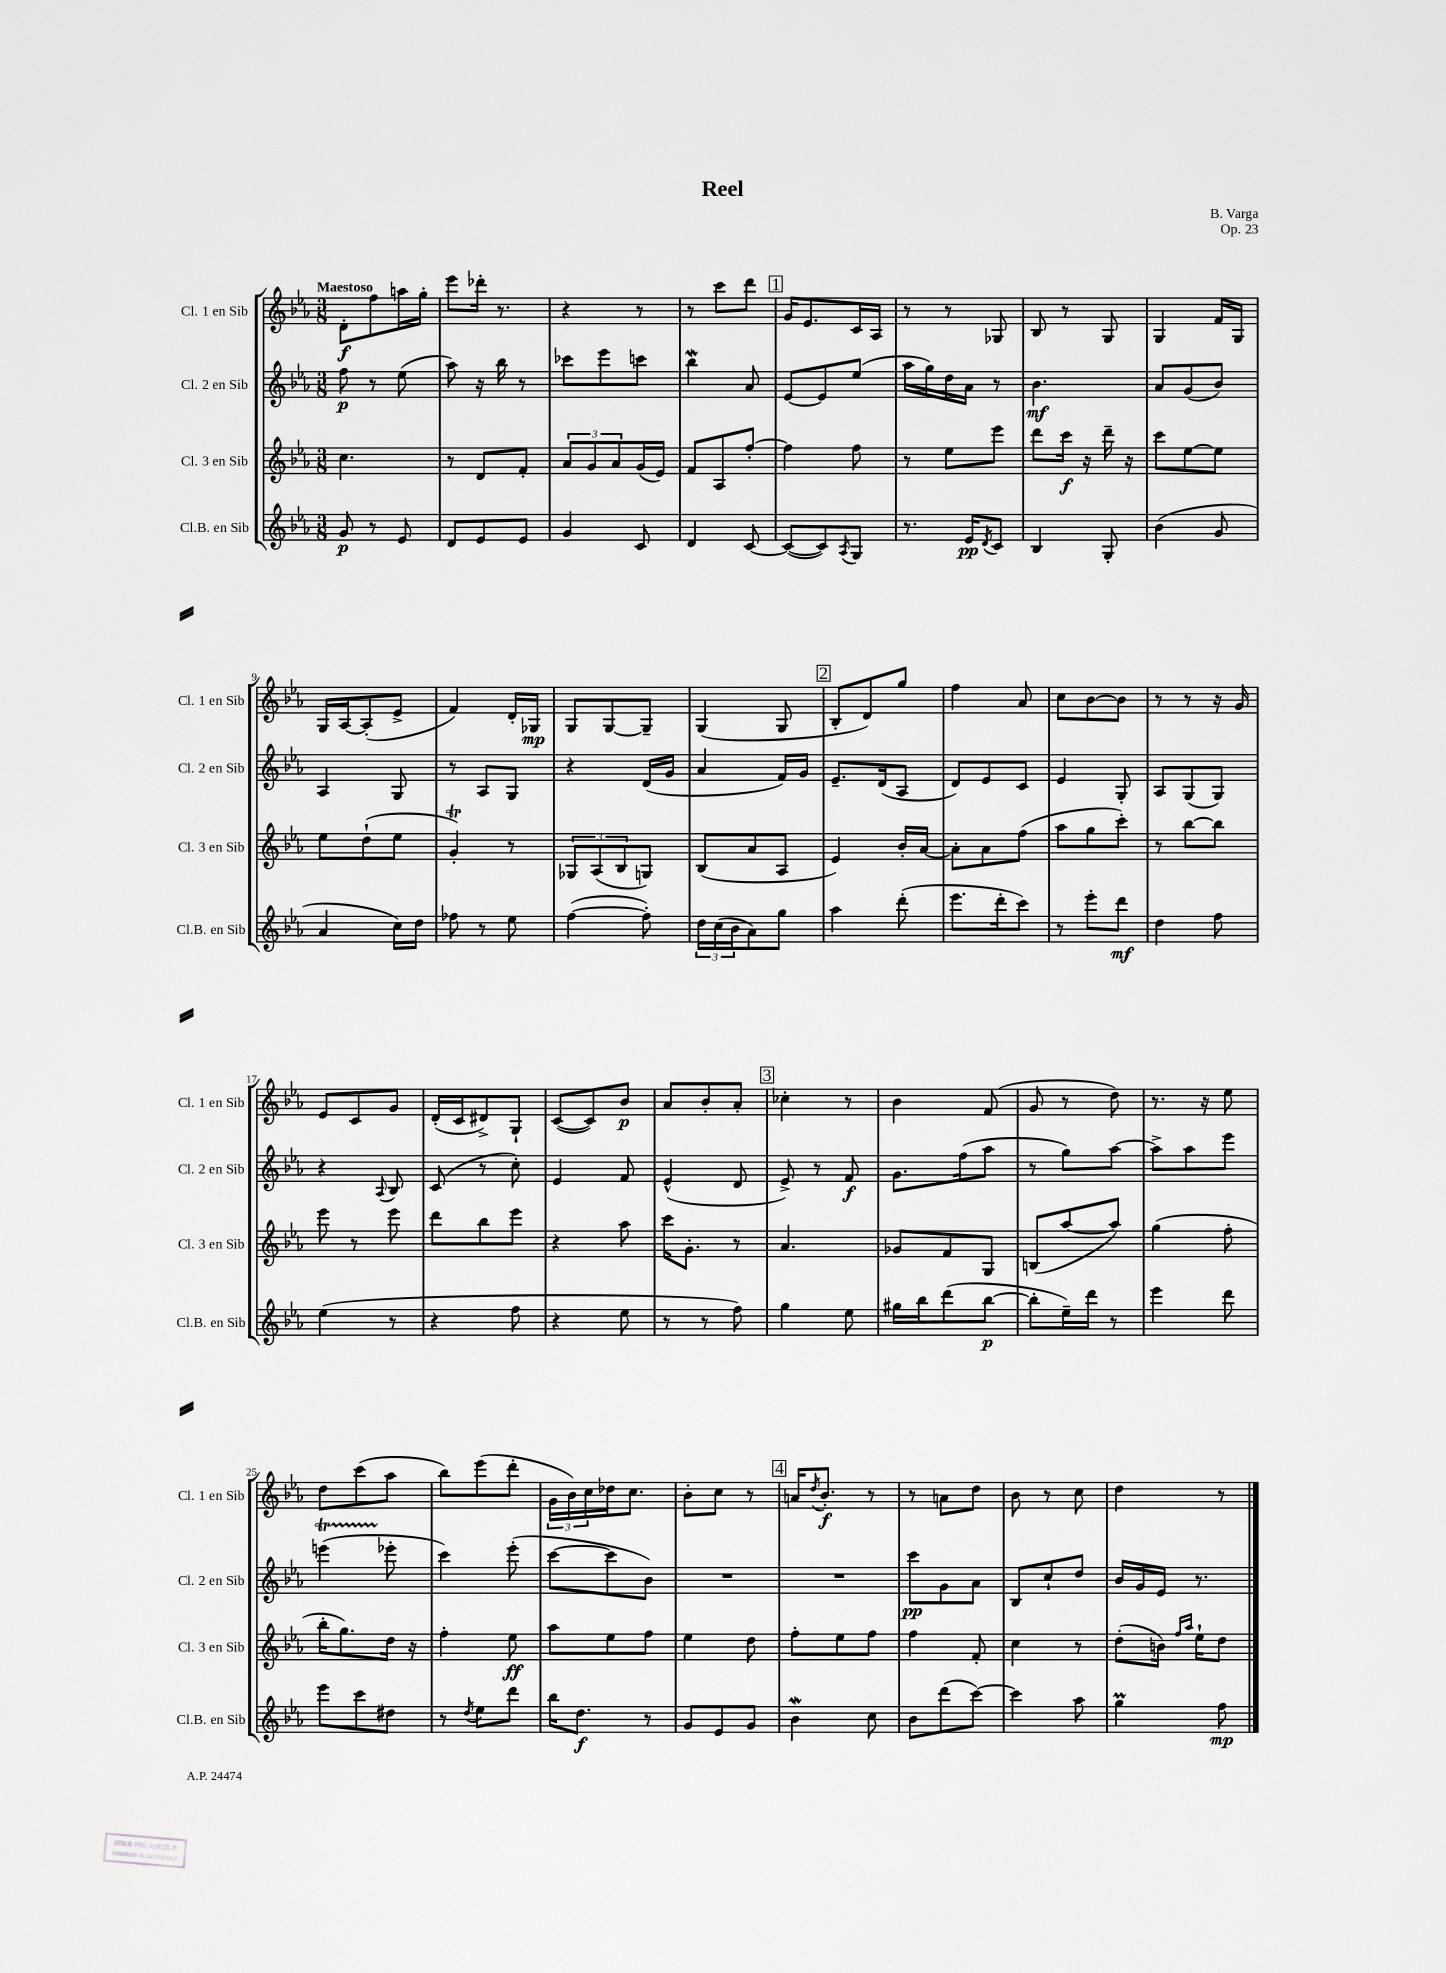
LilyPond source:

\header { title = "Reel" composer = "B. Varga" opus = "Op. 23" }
<<
\new StaffGroup <<
\new Staff = "s0" \with { instrumentName = "Cl. 1 en Sib" shortInstrumentName = "Cl. 1 en Sib" } {
    \clef treble \key ees \major \numericTimeSignature \time 3/8 \tempo "Maestoso"
    d'8-.\f f''8 a''16 g''16-. |
    ees'''8 des'''16-. r8. |
    r4 r8 |
    r8 c'''8 d'''8 |
    \mark \markup { \box "1" } g'16 ees'8. c'16 aes16 |
    r8 r8 ges8 |
    bes8 r8 g8 |
    g4 f'16 g16 |
    g16 aes16~ aes8-.( ees'8-> |
    f'4) d'16-. ges16\mp |
    g8 g8~ g8-- |
    g4( g8 |
    \mark \markup { \box "2" } bes8-. d'8) g''8 |
    f''4 aes'8 |
    c''8 bes'8~ bes'8 |
    r8 r8 r16 g'16 |
    ees'8 c'8 g'8 |
    d'16-.( c'16 dis'8->) g8-! |
    c'8~( c'8) bes'8\p |
    aes'8 bes'8-. aes'8-. |
    \mark \markup { \box "3" } ces''4-. r8 |
    bes'4 f'8( |
    g'8 r8 d''8) |
    r8. r16 ees''8 |
    d''8 c'''8( aes''8 |
    bes''8) ees'''8( d'''8-. |
    \tuplet 3/2 { g'16 bes'16) c''16 } des''16 c''8. |
    bes'8-. c''8 r8 |
    \mark \markup { \box "4" } a'16 \acciaccatura { d''8 } bes'8.-.\f r8 |
    r8 a'8 d''8 |
    bes'8 r8 c''8 |
    d''4 r8 \bar "|." |
}
\new Staff = "s1" \with { instrumentName = "Cl. 2 en Sib" shortInstrumentName = "Cl. 2 en Sib" } {
    \clef treble \key ees \major \numericTimeSignature \time 3/8
    f''8\p r8 ees''8( |
    aes''8) r16 bes''16 r8 |
    ces'''8 ees'''8 c'''8 |
    bes''4\mordent aes'8 |
    \mark \markup { \box "1" } ees'8~ ees'8 ees''8( |
    aes''16 g''16) d''16 aes'16 r8 |
    bes'4.\mf |
    aes'8 g'8( bes'8) |
    aes4 g8 |
    r8 aes8 g8 |
    r4 d'16( g'16 |
    aes'4 f'16) g'16 |
    \mark \markup { \box "2" } ees'8.-- d'16( aes8 |
    d'8) ees'8 c'8 |
    ees'4 g8-. |
    aes8 g8( g8) |
    r4 \appoggiatura { aes8 } bes8 |
    c'8( r8 c''8-.) |
    ees'4 f'8 |
    ees'4-^( d'8 |
    \mark \markup { \box "3" } ees'8->) r8 f'8\f |
    g'8. f''16( aes''8 |
    r8 g''8) aes''8~ |
    aes''8-> aes''8 ees'''8 |
    e'''4\startTrillSpan( ees'''8-.\stopTrillSpan |
    c'''4) ees'''8-.( |
    c'''8~ c'''8 bes'8) |
    R4. |
    \mark \markup { \box "4" } R4. |
    c'''8\pp g'8 aes'8 |
    bes8 c''8-! d''8 |
    bes'16 g'16 ees'16 r8. \bar "|." |
}
\new Staff = "s2" \with { instrumentName = "Cl. 3 en Sib" shortInstrumentName = "Cl. 3 en Sib" } {
    \clef treble \key ees \major \numericTimeSignature \time 3/8
    c''4. |
    r8 d'8 f'8-. |
    \tuplet 3/2 { aes'8 g'8 aes'8 } g'16( ees'16) |
    f'8 aes8 f''8~-. |
    \mark \markup { \box "1" } f''4 f''8 |
    r8 ees''8 ees'''8 |
    d'''8 c'''16\f r16 d'''16-- r16 |
    c'''8 ees''8~ ees''8 |
    ees''8 d''8-!( ees''8 |
    g'4-.\trill) r8 |
    \tuplet 3/2 { ges8 aes8( bes8 } g8) |
    bes8( aes'8 aes8 |
    \mark \markup { \box "2" } ees'4) bes'16-. aes'16~ |
    aes'8-. aes'8 f''8( |
    aes''8 g''8 c'''8-.) |
    r8 bes''8~ bes''8 |
    ees'''8 r8 ees'''8 |
    d'''8 bes''8 ees'''8 |
    r4 aes''8 |
    c'''16 g'8.-. r8 |
    \mark \markup { \box "3" } aes'4. |
    ges'8 f'8 g8 |
    b8( aes''8~ aes''8) |
    g''4( f''8-. |
    bes''16-. g''8.) d''16 r16 |
    f''4-. ees''8\ff |
    aes''8 ees''8 f''8 |
    ees''4 d''8 |
    \mark \markup { \box "4" } f''8-. ees''8 f''8 |
    f''4 f'8-. |
    c''4 r8 |
    d''8-.( b'16) \grace { f''16 aes''16 } ees''16-! d''8 \bar "|." |
}
\new Staff = "s3" \with { instrumentName = "Cl.B. en Sib" shortInstrumentName = "Cl.B. en Sib" } {
    \clef treble \key ees \major \numericTimeSignature \time 3/8
    g'8\p r8 ees'8 |
    d'8 ees'8 ees'8 |
    g'4 c'8 |
    d'4 c'8~ |
    \mark \markup { \box "1" } c'8~( c'8) \acciaccatura { aes8 } g8 |
    r8. ees'16\pp \acciaccatura { d'8 } c'8 |
    bes4 g8-. |
    bes'4( g'8 |
    aes'4 c''16) d''16 |
    fes''8 r8 ees''8 |
    f''4~( f''8-.) |
    \tuplet 3/2 { d''16 c''16( bes'16 } aes'8) g''8 |
    \mark \markup { \box "2" } aes''4 d'''8-.( |
    ees'''8. d'''16-. c'''8) |
    r8 ees'''8-. d'''8\mf |
    d''4 f''8 |
    ees''4( r8 |
    r4 f''8 |
    r4 ees''8 |
    r8 r8 f''8) |
    \mark \markup { \box "3" } g''4 ees''8 |
    gis''16 bes''16 d'''8( bes''8~\p |
    bes''8-. ees''16--) d'''16 r8 |
    ees'''4 d'''8 |
    ees'''8 c'''8 dis''8 |
    r8 \acciaccatura { d''8 } ees''8 d'''8 |
    bes''16 d''8.\f r8 |
    g'8 ees'8 g'8 |
    \mark \markup { \box "4" } bes'4\mordent c''8 |
    bes'8 d'''8( c'''8~) |
    c'''4 aes''8 |
    g''4\prall f''8\mp \bar "|." |
}
>>
>>
